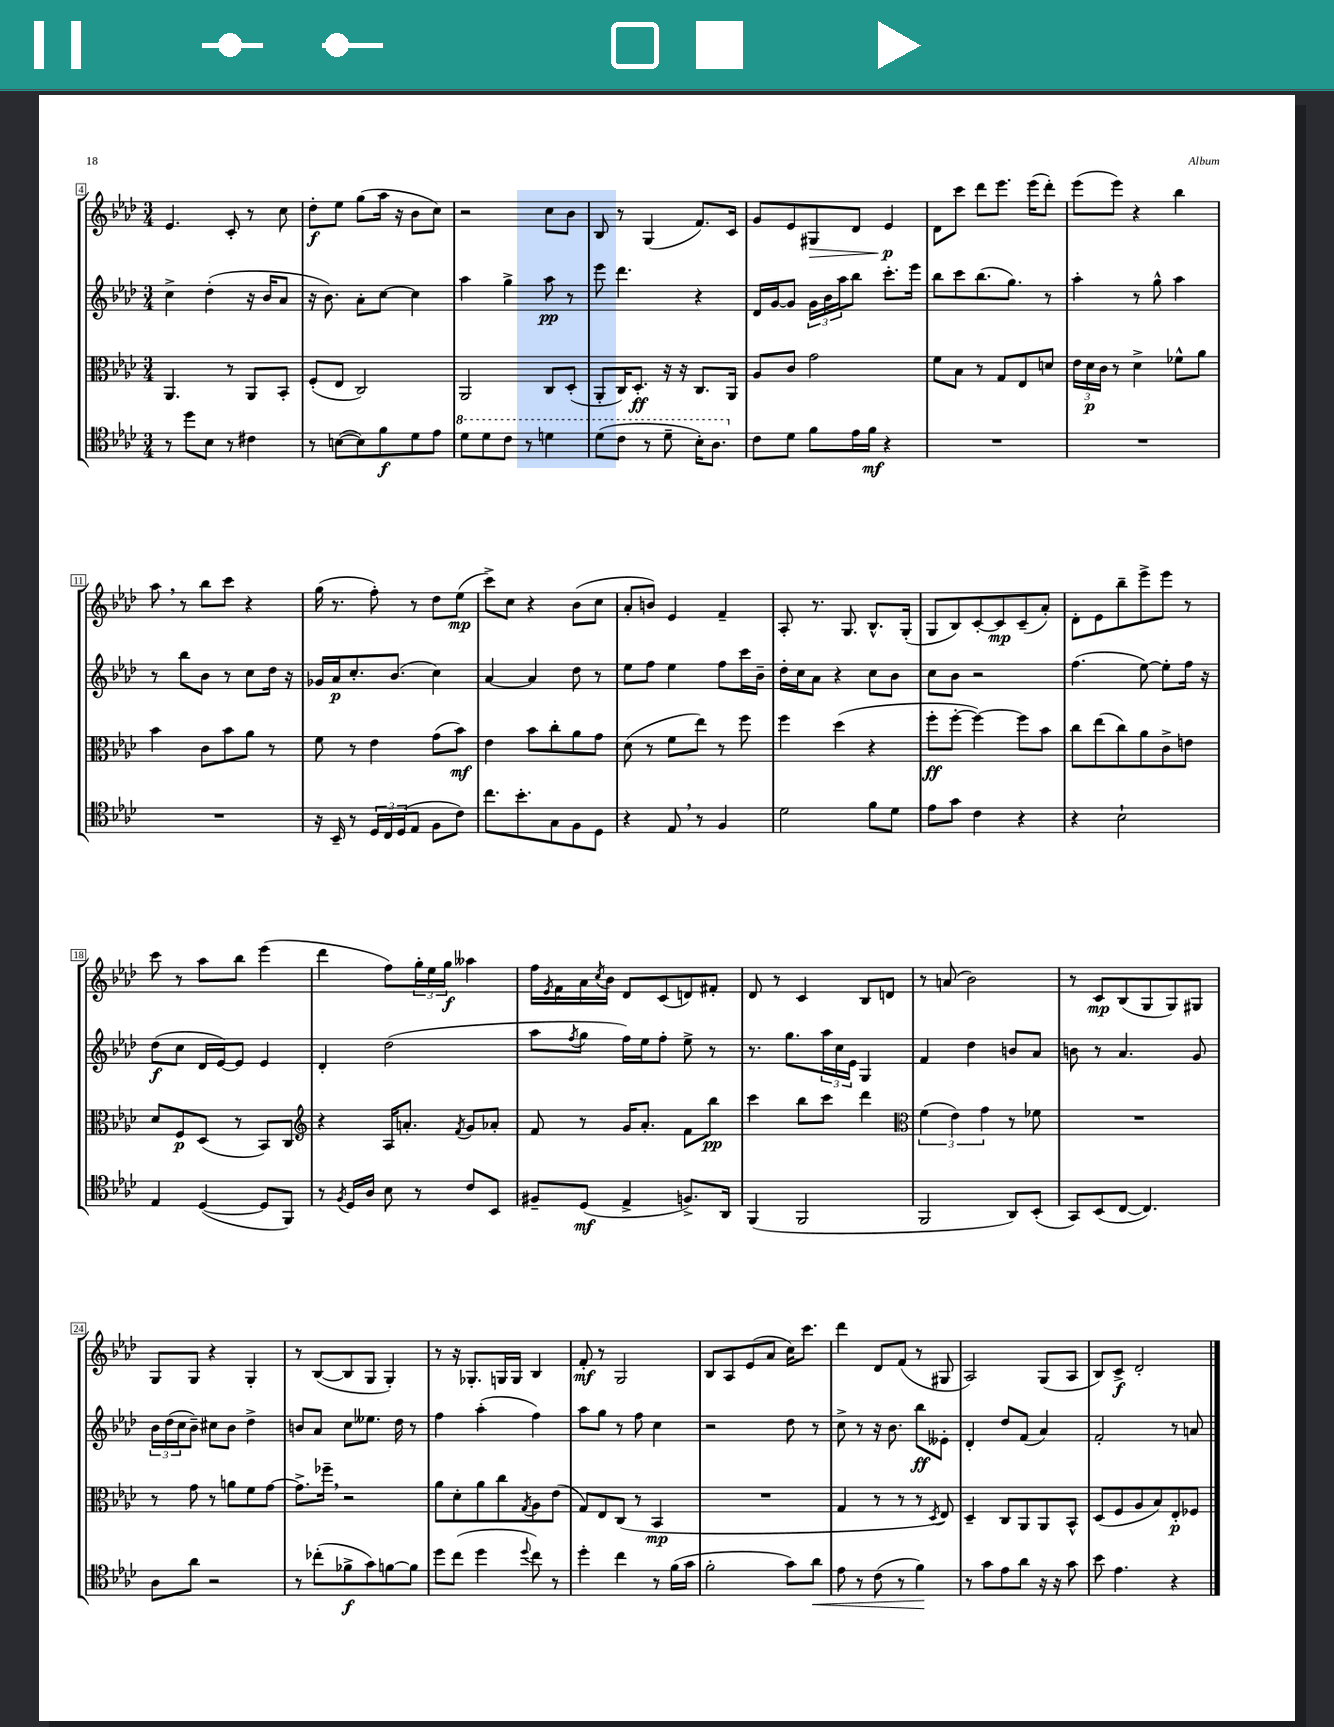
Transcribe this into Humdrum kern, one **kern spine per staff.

**kern	**kern	**kern	**kern
*staff4	*staff3	*staff2	*staff1
*clefC4	*clefC3	*clefG2	*clefG2
*k[b-e-a-d-]	*k[b-e-a-d-]	*k[b-e-a-d-]	*k[b-e-a-d-]
*M3/4	*M3/4	*M3/4	*M3/4
8r	4.AA-	4cc^	4.e-
8dd-	.	.	.
8B-	.	(4dd-'	.
8r	8r	.	8c'
4c#	8AA-	16r	8r
.	.	16b-	.
.	8BB-'	8a-	8cc
=	=	=	=
8r	(8F'	16r	8dd-'
.	.	8.b-)	.
([8B	8E-	.	8ee-
8B])	2C)	8a-'	(8gg
8f	.	[8cc	16aa-
.	.	.	16r
8d-	.	4cc]	8b-
8e-	.	.	8cc)
=	=	=	=
8dd-	2AA-	4aa-	2r
8dd-	.	.	.
8cc	.	4gg^	.
8r	.	.	.
4dd	8C	8aa-	8cc
.	(8D-'	8r	8b-
=	=	=	=
(8dd-	8AA-'	8eee-	8B-
8cc	16C)	4.ddd-	8r
.	8.D-'	.	.
8r	.	.	(4G
8dd-~	16r	.	.
.	16r	.	.
16b-')	8.C	4r	8.f)
8.a-	.	.	.
.	16AA-	.	16c
=	=	=	=
8c	8A-	16d-	8g
.	.	[16g	.
8d-	8c	8g]	8e-
8f	2g	24g	8G#
.	.	24b-	.
.	.	24aa-	.
16e-	.	8bb-	8d-
16f	.	.	.
4r	.	8.ccc'	4e-
.	.	16eee-	.
=	=	=	=
2.r	8f	8bb-	8d-
.	8B-	8ccc	8ccc
.	8r	(8.bb-	8ddd-
.	8G	.	8.eee-
.	.	8.gg)	.
.	8E-	.	.
.	.	.	(16eee-
.	8d	8r	8ddd-')
=	=	=	=
2.r	24e-	4aa-'	(8eee-
.	24d-	.	.
.	24c	.	.
.	8r	.	8eee-)
.	4d-^	8r	4r
.	.	8gg^^	.
.	8f-^^	4aa-	4bb-
.	8a-	.	.
=	=	=	=
2.r	4b-	8r	8aa-
.	.	8bb-	8r
.	8c	8b-	8bb-
.	8b-	8r	8ccc
.	8a-	8cc	4r
.	8r	16dd-	.
.	.	16r	.
=	=	=	=
16r	8f	16g-	(16gg
16BB-~	.	16a-	8.r
8r	8r	8.cc'	.
24D-	4e-	.	8ff')
24C	.	.	.
.	.	(8.b-	.
(24D-	.	.	.
8E-	.	.	8r
8F	(8g	4cc)	8dd-
8c)	8b-)	.	(8ee-
=	=	=	=
8.cc	4e-	[4a-	8ccc^)
.	.	.	8cc
8.b-'	.	.	.
.	8b-	4a-]	4r
8G	8cc'	.	.
8F	8a-	8dd-	(8b-
8D-	8g	8r	8cc
=	=	=	=
4r	(8d-	8ee-	8a-'
.	8r	8ff	8b)
8E-	8f	4ee-	4e-
8r	8ee-)	.	.
4F	8r	8ff	4f~
.	8ff	16ccc	.
.	.	16b-~	.
=	=	=	=
2d-	4ff	16dd-'	8A-'
.	.	16cc	.
.	.	8a-	8.r
.	(4dd-	4r	.
.	.	.	8.G
8f	4r	8cc	8.B-^^
8d-	.	8b-	.
.	.	.	(16G'
=	=	=	=
8e-	8ff'	8cc	8G
8g	[8ff'	8b-	8B-)
4c	4ff_)	2r	[8c'
.	.	.	8c]
4r	8ff]	.	(8c~
.	8b-	.	8a-')
=	=	=	=
4r	8cc	(4.ff	8d-'
.	(8ee-	.	8e-
2B-`	8cc)	.	8bb-~
.	8a-	[8ee-)	8eee-^
.	8c^	8ee-']	8eee-
.	8e	16ff	8r
.	.	16r	.
=	=	=	=
4E-	8d-	(8dd-	8ccc
.	8F	8cc	8r
([4D-	(8D-	16d-	8aa-
.	.	[16e-)	.
.	8r	8e-]	8bb-
8D-]	8BB-)	4e-	(4eee-
8FF)	8C	.	.
=	=	=	=
*	*clefG2	*	*
8r	4r	4d-'	4ddd-
8qF	.	.	.
16D-	.	.	.
16A-	.	.	.
8B-	16A-	(2dd-	8ff)
.	8.a'	.	.
8r	.	.	24gg'
.	.	.	24ee-
.	.	.	24gg
.	8qf	.	.
8c	8g	.	4aa--
8BB-	8a-'	.	.
=	=	=	=
8F#~	8f	8aa-	16ff
.	.	.	8qe-
.	.	.	16f
.	.	8qff	.
(8D-	8r	8gg	16a-
.	.	.	8qcc
.	.	.	16b-
4E-^	16g	16ff)	8d-
.	8.a-'	16ee-	.
.	.	8ff'	(8c
8.F^)	8f	8ee-^	8d)
.	8bb-	8r	8f#'
16AA-	.	.	.
=	=	=	=
(4FF	4ccc	8.r	8d-
.	.	.	8r
.	.	8.gg	.
2FF	8bb-	.	4c
.	8ccc	24aa-	.
.	.	24cc	.
.	.	24e-	.
.	4ddd-	4G	8B-
.	.	.	8d
=	=	=	=
*	*clefC3	*	*
2FF	(6f	4f	8r
.	.	.	(8a
.	6e-)	.	.
.	.	4dd-	2b-)
.	6g	.	.
8AA-)	8r	8b	.
(8BB-'	8f-	8a-	.
=	=	=	=
8GG)	2.r	8b	8r
(8BB-	.	8r	8c
[8C	.	4.a-	(8B-
4.C])	.	.	8G
.	.	.	8G)
.	.	8g	8G#
=	=	=	=
8A-	8r	24b-	8G
.	.	(24dd-	.
.	.	24cc	.
8a-	8g	8b-~)	8G
2r	8r	8cc#	4r
.	8a	8b-	.
.	8f	4dd-^	4G'
.	[8g	.	.
=	=	=	=
8r	8.g^]	8b	8r
(8cc-'	.	8a-	([8B-
.	16ff-~	.	.
8f-^	2r	8cc	8B-]
8g)	.	8.ee--	8G
[8f	.	.	4G')
.	.	16dd-	.
8f]	.	8r	.
=	=	=	=
8dd-	8a-	4ff	8r
(8cc	8d-'	.	16r
.	.	.	8.G-'
4dd-	8a-	(4aa-'	.
.	8cc	.	16G
.	.	.	16G
8qqdd-	8qG	.	.
8cc)	8A-	4ff)	4B-
8r	(8e-	.	.
=	=	=	=
4dd-'	8G)	8aa-	8f'
.	8E-	8gg	8r
4cc	(8C	8r	2G
.	8r	8ff	.
8r	4BB-	4cc	.
(16f	.	.	.
16g	.	.	.
=	=	=	=
2f'	2.r	2r	8B-
.	.	.	8A-
.	.	.	(8e-
.	.	.	8a-
8g)	.	8dd-	16cc)
.	.	.	8.ccc
8a-	.	8r	.
=	=	=	=
8e-	4G	8cc^	4ddd-
8r	.	8r	.
(8c	8r	16r	8d-
.	.	8.b-	.
8r	8r	.	(8f
4f)	8r	8bb-	8r
.	8qD-	.	.
.	8E-)	8e--'	8G#
=	=	=	=
8r	4D-~	4d-'	2A-)
8g	.	.	.
8e-	8C	8dd-	.
8a-	8AA-	(8f	.
16r	8AA-	4a-)	(8G
16r	.	.	.
8g	8BB-^^	.	8A-
=	=	=	=
8b-	(8D-	2f'	8B-)
4.e-	8F	.	8c^
.	8A-	.	2d-'
.	8B-)	.	.
4r	8E-'	8r	.
.	8F-	8a	.
==	==	==	==
*-	*-	*-	*-
